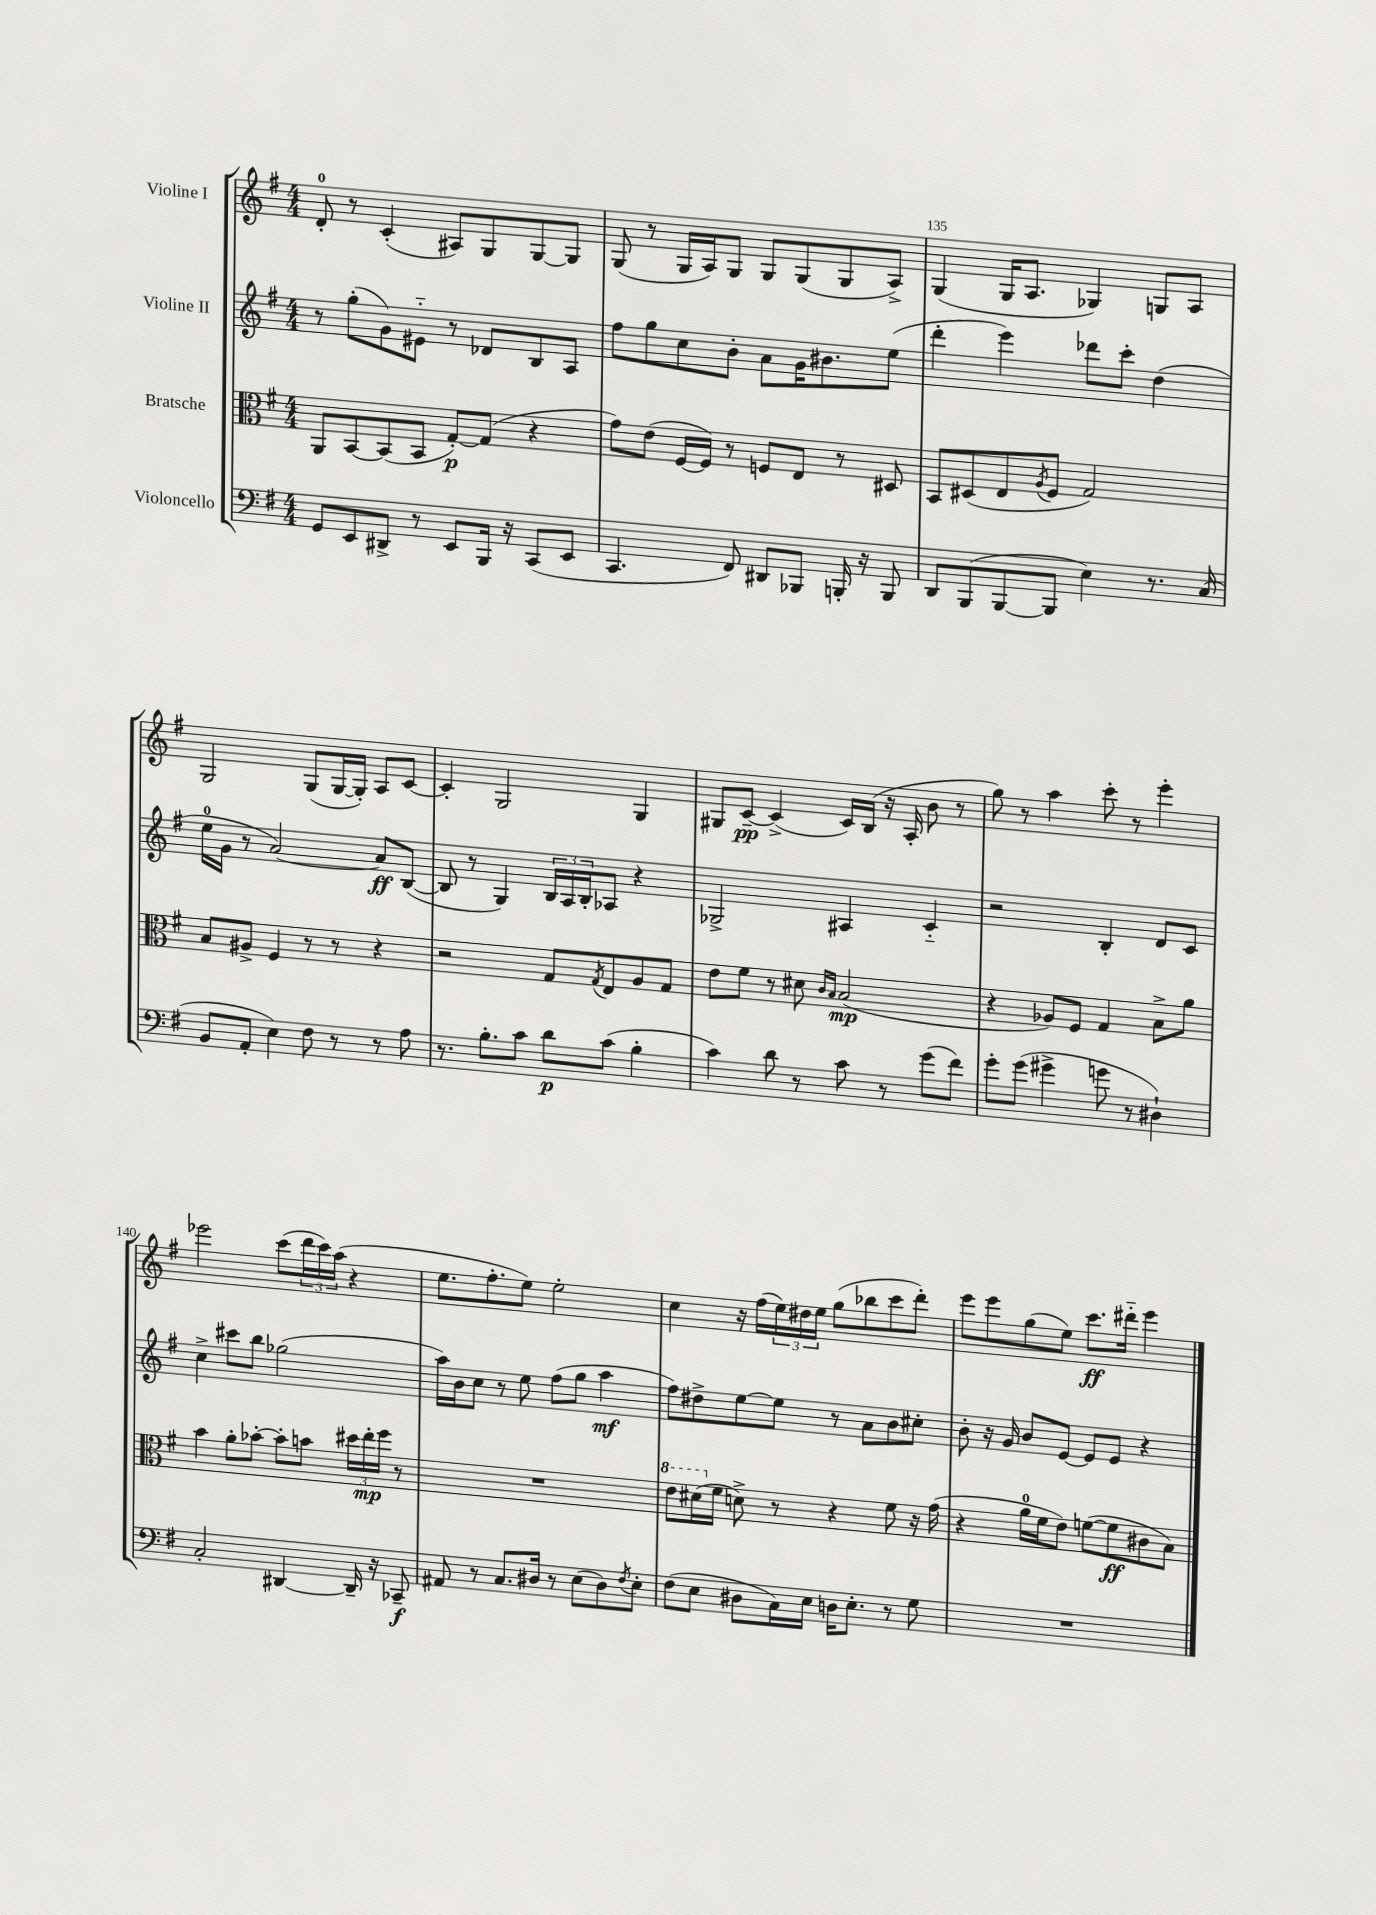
<<
\new StaffGroup <<
\new Staff = "s0" \with { instrumentName = "Violine I" } {
    \clef treble \key g \major \numericTimeSignature \time 4/4
    d'8-0-. r8 c'4-.( ais8) g8 g8~ g8 |
    g8( r8 g16 a16) g8 g8 g8( g8 a8->) |
    g4( g16 a8. ges4) g8 a8 |
    g2 g8( g16~ g16-.) a8 c'8~ |
    c'4-. g2 g4 |
    gis8 c'8~--\pp c'4->( c'16) b16( r16 a16-. b'8 r8 |
    g''8) r8 a''4 c'''8-. r8 e'''4-. |
    ees'''2 c'''8( \tuplet 3/2 { d'''16 c'''16) a''16( } r4 |
    e''8. fis''8.-. e''8) e''2-. |
    c''4 r16 fis''16( \tuplet 3/2 { e''16) dis''16 e''16 } g''8( bes''8 c'''8 d'''8-.) |
    e'''8 e'''8 g''8( e''8) c'''8.\ff dis'''16-_ e'''4 \bar "|." |
}
\new Staff = "s1" \with { instrumentName = "Violine II" } {
    \clef treble \key g \major \numericTimeSignature \time 4/4
    r8 g''8-.( g'8) eis'8-_ r8 des'8 b8 a8 |
    fis''8 g''8 c''8 b'8-. a'8 g'16 bis'8. e''8( |
    d'''4-. e'''4) des'''8 c'''8-. d''4( |
    e''16-0 g'16 r8 a'2~) a'8\ff b8~( |
    b8 r8 g4) \tuplet 3/2 { b16 a16 b16-. } aes8 r4 |
    ges2-> ais4 c'4-_ |
    r2 b4-. d'8 c'8 |
    c''4-> cis'''8 b''8 ges''2( |
    a''16) b'16 c''8 r8 e''8 fis''8( g''8 a''4\mf |
    fis''8) dis''8-> e''8~ e''8 r8 a'8 b'8 cis''8-. |
    b'8-. r16 g'16 b'8 e'8~ e'8 e'8 r4 \bar "|." |
}
\new Staff = "s2" \with { instrumentName = "Bratsche" } {
    \clef alto \key g \major \numericTimeSignature \time 4/4
    a,8 b,8~ b,8( b,8 g8~-.\p) g8( r4 |
    g'8) e'8( fis16~ fis16) r8 f8 e8 r8 dis8 |
    b,8 dis8( e8 \acciaccatura { a8 } fis8 g2) |
    b8 ais8-> fis4 r8 r8 r4 |
    r2 g8 \acciaccatura { g8 } e8 a8 g8 |
    e'8 fis'8 r8 dis'8 \grace { c'16 b16 } b2\mp( |
    r4 aes8) fis8 g4 b8-> a'8 |
    b'4 a'8-. bes'8~-. bes'8-. b'8 \tuplet 3/2 { dis''16 e''16-.\mp fis''16 } r8 |
    R1 |
    \ottava #1 e''8 dis''16( \ottava #0 fis'16 d'!8->) r8 r4 fis'8 r16 g'16( |
    r4 a'16-0 fis'16 e'8) f'8~( f'8\ff cis'8 b8) \bar "|." |
}
\new Staff = "s3" \with { instrumentName = "Violoncello" } {
    \clef bass \key g \major \numericTimeSignature \time 4/4
    g,8 e,8 dis,8-> r8 e,8 b,,16 r16 c,8( e,8 |
    c,4. fis,8) dis,8 bes,,8 b,,16-. r16 b,,8 |
    d,8 b,,8( b,,8~ b,,8 e4) r8. c16( |
    b,8 a,8-. e4) fis8 r8 r8 a8 |
    r8. b8.-. c'8 d'8\p c'8( b4-. |
    c'4) d'8 r8 c'8 r8 g'8( fis'8) |
    g'8-. g'8( gis'4-> g'8 r8 dis4-!) |
    c2-. dis,4~ dis,16-- r16 ces,8--\f |
    ais,8 r8 c8. dis16 r8 e8( dis8) \acciaccatura { fis8 } e8-. |
    fis8( e8 dis8 c16) e16 d16 e8.-. r8 g8 |
    R1 \bar "|." |
}
>>
>>
\layout { \context { \Score currentBarNumber = #133 \override BarNumber.break-visibility = ##(#f #t #t) barNumberVisibility = #(every-nth-bar-number-visible 5) } }
